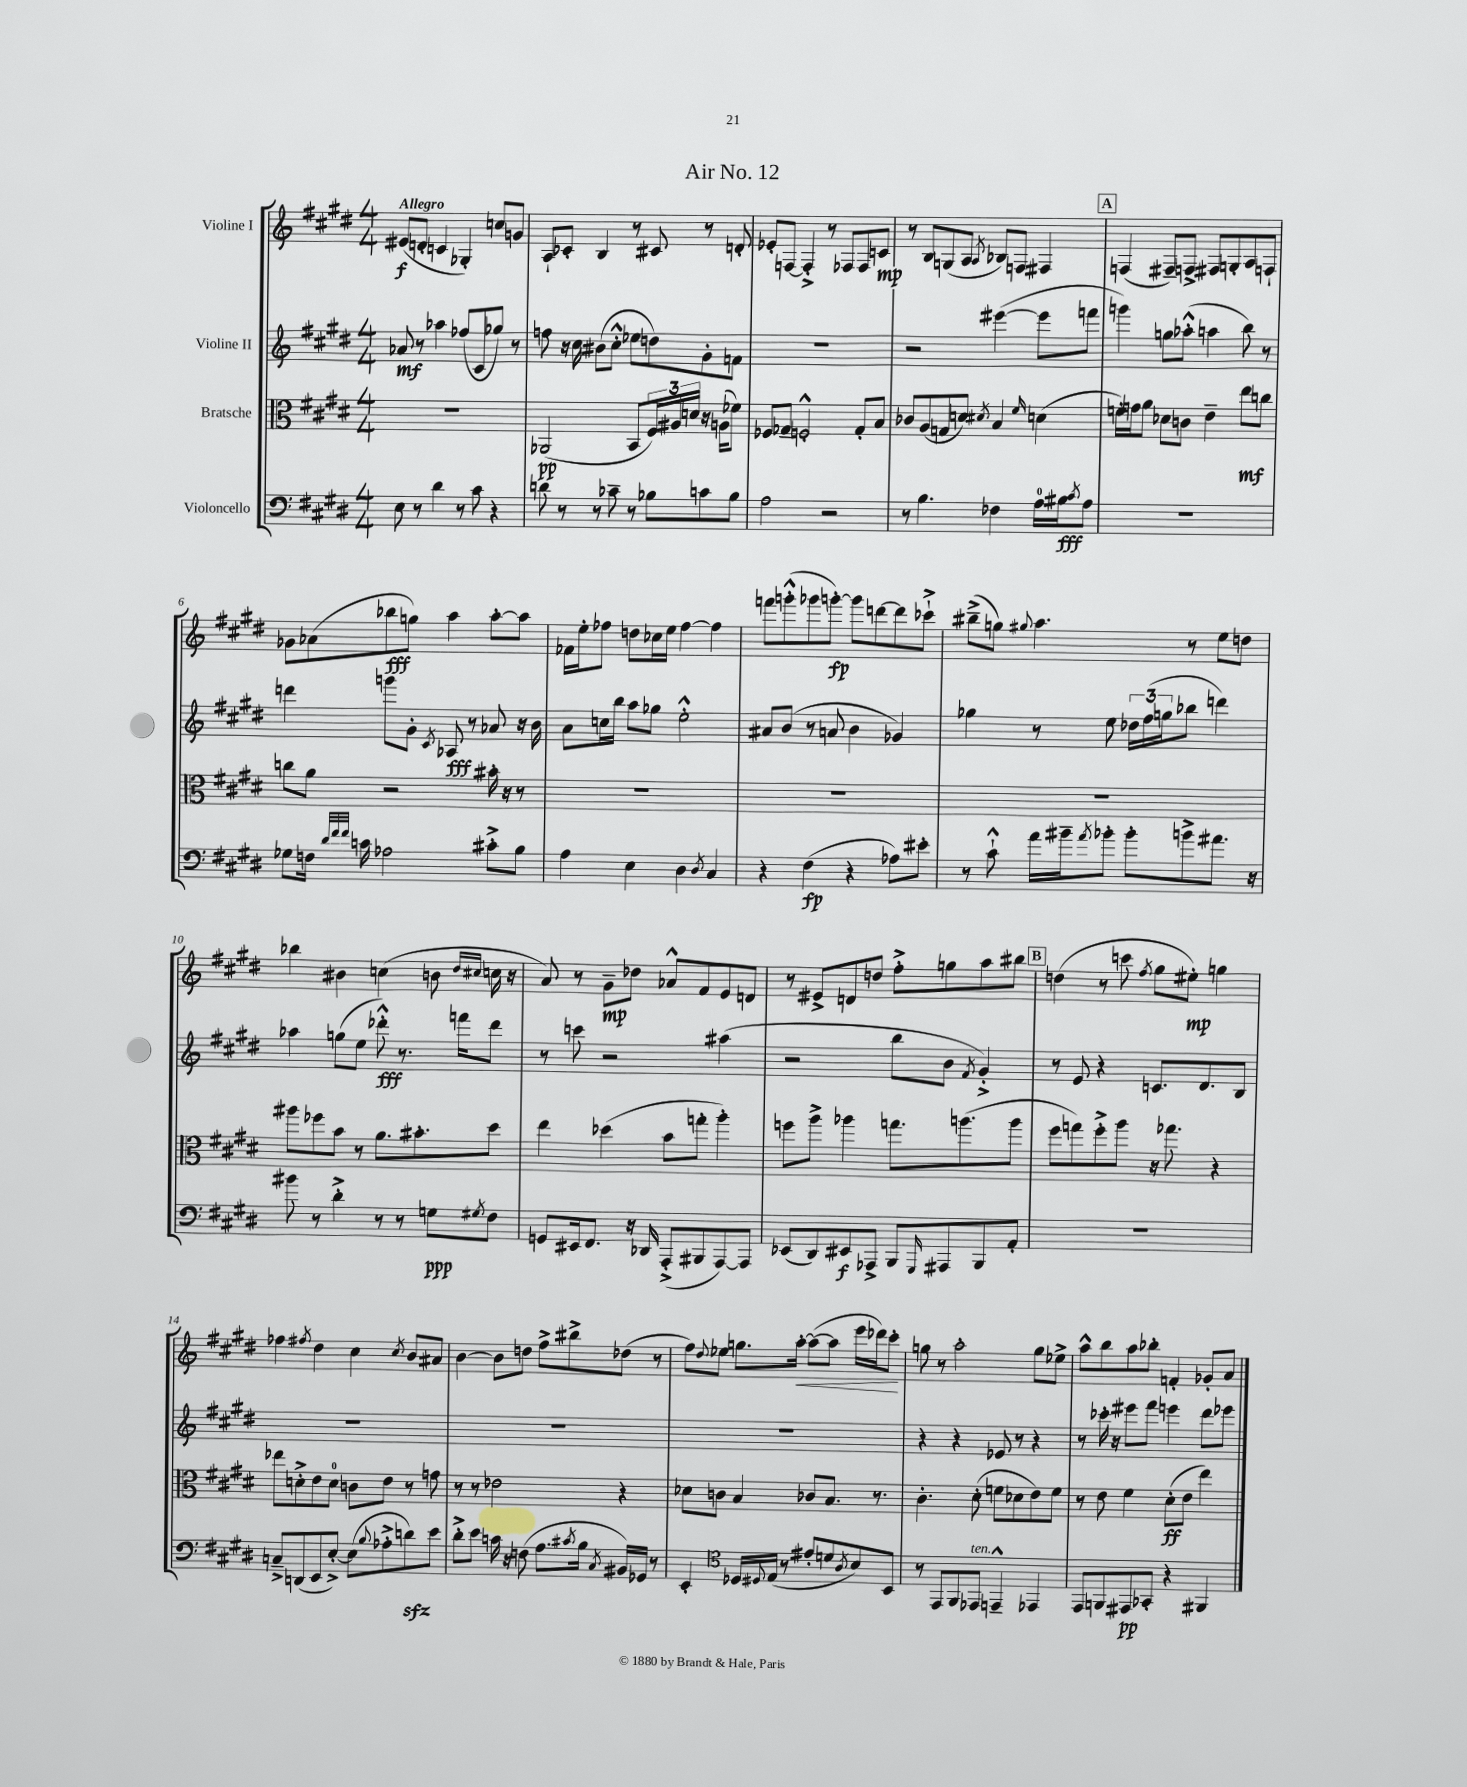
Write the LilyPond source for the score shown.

\header { title = "Air No. 12" }
<<
\new StaffGroup <<
\new Staff = "s0" \with { instrumentName = "Violine I" } {
    \clef treble \key e \major \numericTimeSignature \time 4/4 \tempo "Allegro"
    eis'8\f( d'8-. c'4 ges4-.) c''8 g'8 |
    a8-! ces'8-. b4 r8 cis'8 r8 d'8-. |
    ees'8-. f8~ f4-.-> r8 fes8 fes8 c'8\mp |
    r8 b8 g8( a8 \acciaccatura { a8 } bes8) f8 fis4 |
    \mark \markup { \box "A" } f4( fis8--) f8-> fis8 g8-. a8 f8-! |
    ges'8 aes'8( bes''8\fff g''8) a''4 a''8~-. a''8 |
    fes'16 e''16-. fes''8 d''8 ces''16 e''16 fes''4~ fes''4 |
    f'''8 g'''8-.-^( ges'''8 g'''8~-.\fp) g'''8 d'''8~ d'''8 ces'''8-!-> |
    bis''8--->( g''8) \appoggiatura { gis''8 } a''4. r8 e''8 d''8 |
    bes''4 bis'4 c''4( b'8 \grace { dis''16 cis''16 } c''16 r16 |
    a'8) r8 gis'8--\mp des''8 aes'8-^ fis'8 e'8 d'8 |
    r8 eis'8-> d'8 d''8 fis''8-.-> g''8 a''8 bis''8 |
    \mark \markup { \box "B" } d''4( r8 c'''8 \acciaccatura { fis''8 } gis''8 eis''8-.\mp) g''4 |
    fes''4 \acciaccatura { fis''8 } dis''4 cis''4 \acciaccatura { cis''8 } b'8 ais'8 |
    b'4~ b'8 d''8 fis''8-> bis''8-> des''8( r8 |
    fis''8) \appoggiatura { dis''8 } ees''8 g''8. a''16~-.\< a''8~( a''8 e'''16 des'''16) cis'''8-.\! |
    g''8 r8 a''2-. g''8 ees''8-> |
    a''8-^ b''8 a''8 bes''8-. f'4-. ges'8-. a'8 \bar "|." |
}
\new Staff = "s1" \with { instrumentName = "Violine II" } {
    \clef treble \key e \major \numericTimeSignature \time 4/4
    aes'8\mf r8 aes''4 fes''8( cis'8 ges''8) r8 |
    f''8 r16 cis''16 bis'8( cis''8-.-^ ees''8 d''8) gis'8-. f'8 |
    R1 |
    r2 eis'''4~( eis'''8 f'''8 |
    \mark \markup { \box "A" } g'''4) g''8 aes''8-.-^( a''4 b''8) r8 |
    d'''4 g'''8 gis'8-. \acciaccatura { cis'8 } aes8\fff r8 aes'8 r16 b'16 |
    a'8 c''16 b''16 a''8 ges''8 e''2-.-^ |
    ais'8 b'8( r8 a'8 b'4 ges'4) |
    ges''4 r8 e''8 \tuplet 3/2 { des''16 fis''16( g''16 } bes''8 d'''4) |
    aes''4 g''8( e''8 des'''8-.-^\fff) r8. f'''16 des'''8 |
    r8 c'''8 r2 ais''4( |
    r2 b''8 b'8 \acciaccatura { fis'8 } gis'4-.->) |
    \mark \markup { \box "B" } r8 e'8 r4 c'8. dis'8. b8 |
    R1 |
    R1 |
    R1 |
    r4 r4 ees'8 r8 r4 |
    r8 ces'''16-. r16 eis'''8 fis'''8 e'''4 dis'''8 ees'''8 \bar "|." |
}
\new Staff = "s2" \with { instrumentName = "Bratsche" } {
    \clef alto \key e \major \numericTimeSignature \time 4/4
    R1 |
    aes,2\pp( b,8 \tuplet 3/2 { fis16) ais16 d'16 } r16 a16( fes'8) |
    fes8 ges8-- f2-.-^ ges8-. b8 |
    ces'8 a8( g8 d'8) \acciaccatura { dis'8 } b4 \grace { fis'16 } d'4( |
    \mark \markup { \box "A" } f'16-.) g'16 a'8 des'8 c'8 e'4-- e''8\mf c''8 |
    c''8 a'8 r2 bis'16-. r16 r8 |
    R1 |
    R1 |
    R1 |
    ais''8 fes''8 b'8 r8 a'8. bis'8.-. dis''8 |
    e''4 des''4( b'8 g''8-. a''4-.) |
    f''8 a''8-> aes''4 g''8. a''8.( a''8 |
    \mark \markup { \box "B" } fis''8 g''8) fis''8-.-> a''8 r16 ges''8. r4 |
    ees''8 d'8-.-> e'8 d'8-0 c'8 e'8 r8 g'8 |
    r8 r8 ees'2 r4 |
    des'8 c'8 b4 ces'8 b8. r8. |
    cis'4.-. dis'8-.( f'8 des'8 e'8) f'8 |
    r8 e'8 fis'4 dis'8-.\ff( e'8 e''4) \bar "|." |
}
\new Staff = "s3" \with { instrumentName = "Violoncello" } {
    \clef bass \key e \major \numericTimeSignature \time 4/4
    e8 r8 dis'4 r8 cis'8 r4 |
    d'8 r8 r8 ces'8-- r8 bes8 c'8 bes8 |
    a2 r2 |
    r8 b4. fes4 a16-0 bis16\fff \acciaccatura { cis'8 } a8 |
    \mark \markup { \box "A" } R1 |
    ges8 f16 \grace { dis'32 fis'32 fis'32 } c'16 aes2 cis'8-.-> b8 |
    a4 e4 dis4 \acciaccatura { dis8 } cis4 |
    r4 fis4\fp( r4 aes8) eis'8-. |
    r8 cis'8-!-^ a'16 bis'16-- \acciaccatura { a'8 } bes'8-. bes'8-. b'8-> ais'8. r16 |
    bis'8 r8 dis'4-.-> r8 r8 g8\ppp \acciaccatura { gis8 } fis8 |
    g,8 eis,16 fis,8. r16 des,16 a,,8-.->( bis,,8 a,,8~) a,,8 |
    ees,8( dis,8) eis,8\f aes,,8-> b,,8 \grace { gis,,16 } ais,,8 b,,8 a,8-. |
    \mark \markup { \box "B" } R1 |
    c8---> d,8( e,8 e8~-.->) e8( \appoggiatura { b8 } aes8-.-> d'8\sfz) e'8 |
    dis'8-.-> e'8 c'16 r16 f8( a8. \acciaccatura { cis'8 } b16 \acciaccatura { cis8 } bis,16) ges,16 r8 |
    e,4-. \clef tenor des16 \appoggiatura { dis8 } e16( r8 eis'8-. d'8 \acciaccatura { a8 } b8) b,8 |
    r8 e,8 fis,8 ees,8^\markup { \italic "ten." } e,4---^ ees,4 |
    e,8 f,8 eis,8\pp ges,8-. r4 fis,4 \bar "|." |
}
>>
>>
